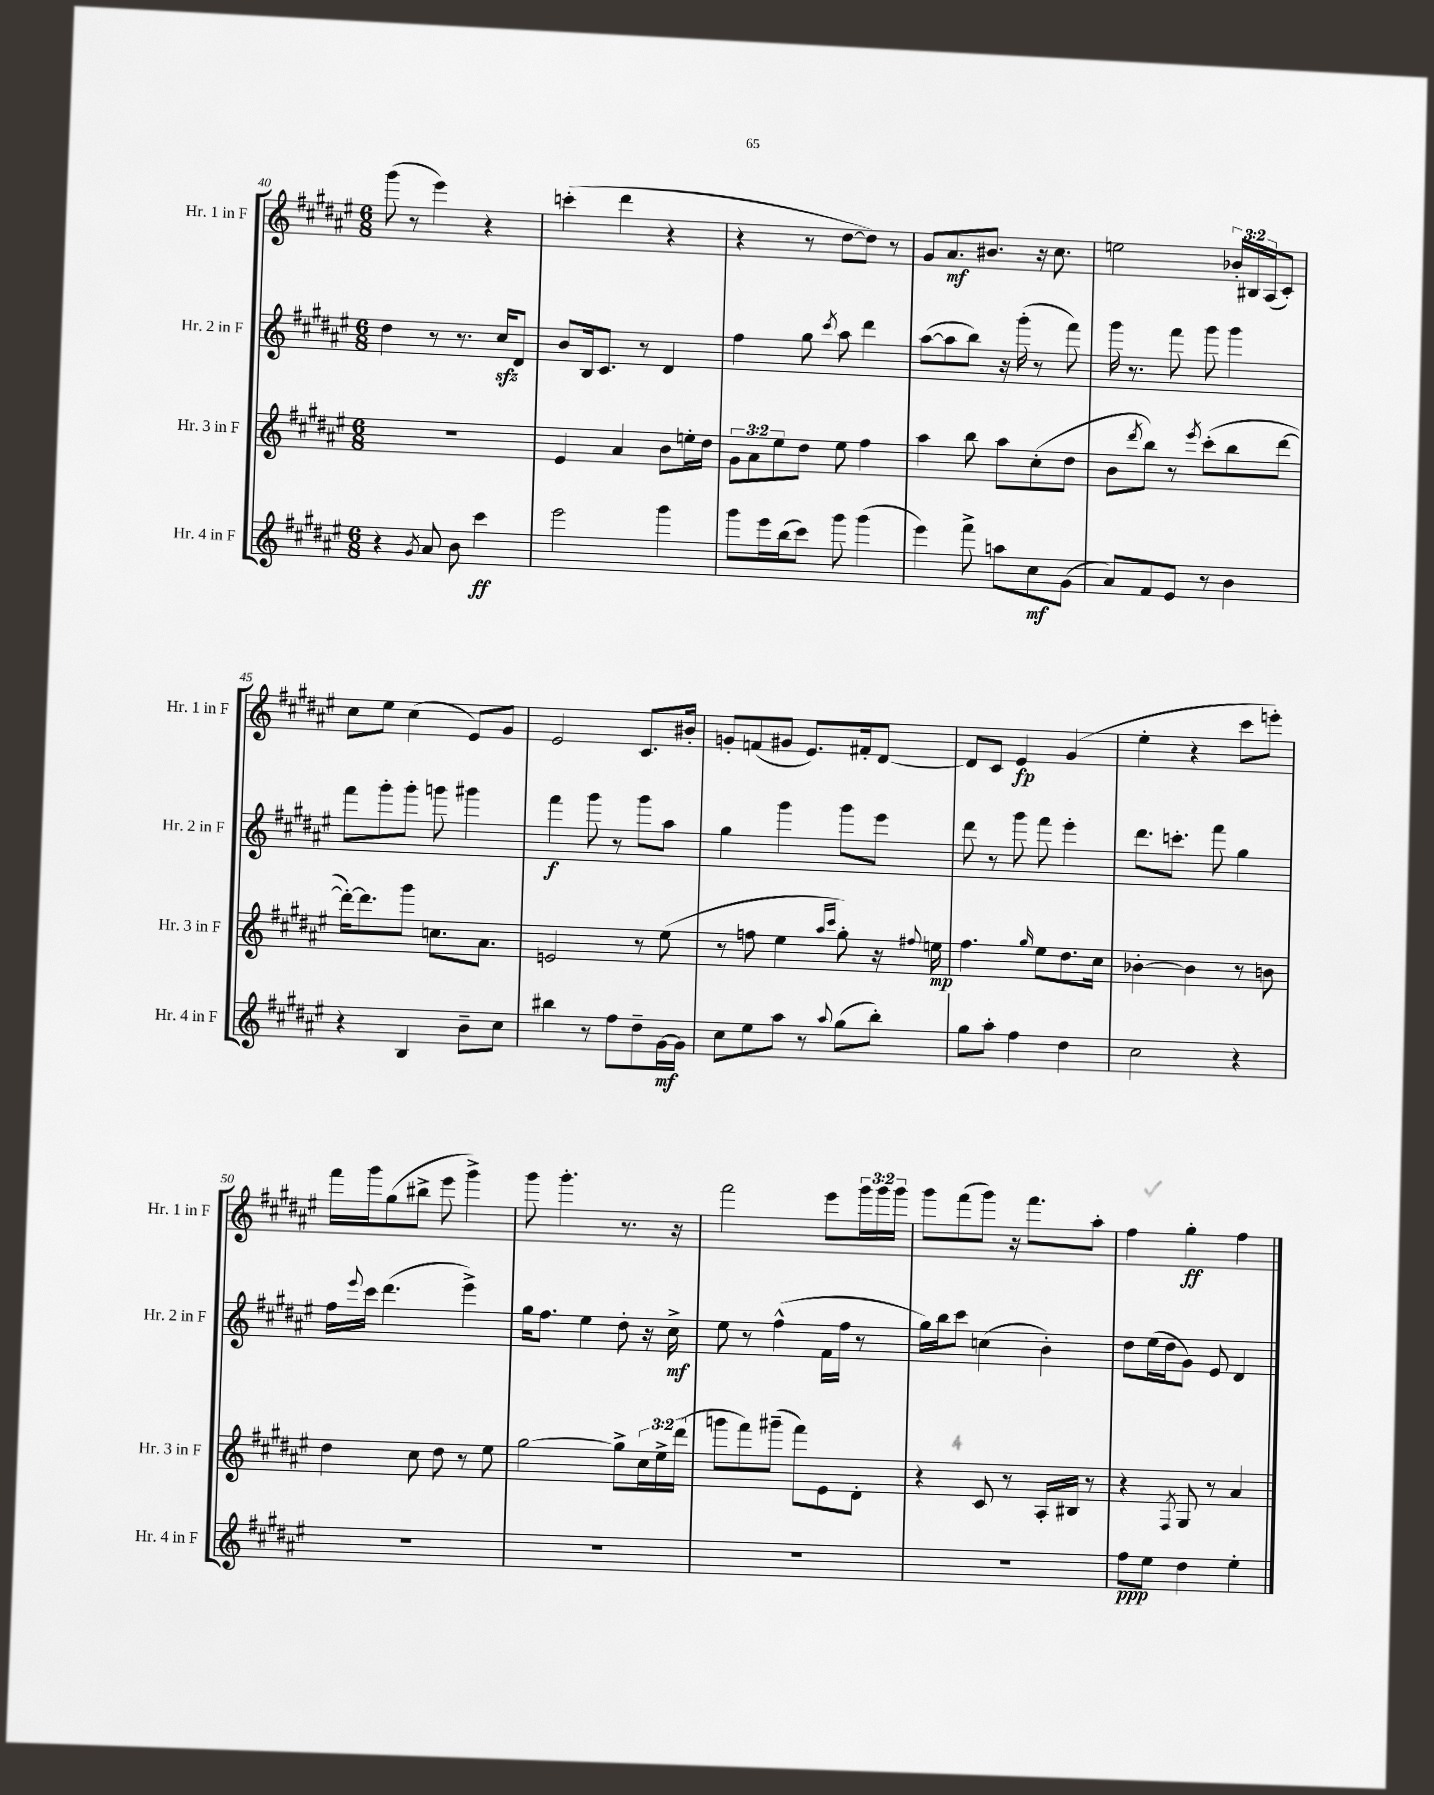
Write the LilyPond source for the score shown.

<<
\new StaffGroup <<
\new Staff = "s0" \with { instrumentName = "Hr. 1 in F" shortInstrumentName = "Hr. 1 in F" } {
    \clef treble \key fis \major \numericTimeSignature \time 6/8 \override Staff.TupletNumber.text = #tuplet-number::calc-fraction-text
    gis'''8( r8 eis'''4) r4 |
    c'''4-.( dis'''4 r4 |
    r4 r8 dis''8~ dis''8) r8 |
    gis'8 ais'8.\mf bis'8. r16 cis''8. |
    e''2 \tuplet 3/2 { bes'16-. bis16 ais16( } cis'8-.) |
    cis''8 eis''8 cis''4( eis'8) gis'8 |
    eis'2 cis'8. bis'16-. |
    g'8-. f'8( gis'8 eis'8.) fis'16-. dis'8~ |
    dis'8 cis'8 eis'4\fp gis'4( |
    eis''4-. r4 cis'''8 e'''8-.) |
    fis'''16 gis'''16 gis''8( bis''8-> eis'''8 gis'''4->) |
    gis'''8 gis'''4.-. r8. r16 |
    fis'''2 eis'''8 \tuplet 3/2 { gis'''16 gis'''16 gis'''16 } |
    gis'''8 fis'''8( gis'''8) r16 fis'''8. ais''8-. |
    fis''4 gis''4-.\ff fis''4 \bar "|." |
}
\new Staff = "s1" \with { instrumentName = "Hr. 2 in F" shortInstrumentName = "Hr. 2 in F" } {
    \clef treble \key fis \major \numericTimeSignature \time 6/8
    dis''4 r8 r8. cis''16\sfz dis'8 |
    b'8 b16 cis'8. r8 dis'4 |
    fis''4 gis''8 \acciaccatura { cis'''8 } ais''8 dis'''4 |
    ais''8~( ais''8 b''8) r16 gis'''16-.( r8 fis'''8) |
    gis'''16 r8. fis'''8 gis'''8 gis'''4 |
    fis'''8 gis'''8-. gis'''8-. g'''8 gis'''4 |
    fis'''4\f gis'''8 r8 gis'''8 ais''8 |
    gis''4 gis'''4 gis'''8 eis'''8 |
    dis'''8 r8 gis'''8 fis'''8 eis'''4-. |
    dis'''8. c'''8.-. fis'''8 gis''4 |
    fis''16 \appoggiatura { eis'''8 } cis'''16 dis'''4.( eis'''4->) |
    gis''16 fis''8. eis''4 dis''8-. r16 cis''16->\mf |
    eis''8 r8 fis''4-^( fis'16 fis''16 r8 |
    gis''16) b''16 cis'''8 c''4( b'4-.) |
    dis''8 eis''16( dis''16 gis'8) eis'8 dis'4 \bar "|." |
}
\new Staff = "s2" \with { instrumentName = "Hr. 3 in F" shortInstrumentName = "Hr. 3 in F" } {
    \clef treble \key fis \major \numericTimeSignature \time 6/8 \override Staff.TupletNumber.text = #tuplet-number::calc-fraction-text
    R2. |
    eis'4 ais'4 b'8 e''16-. dis''16 |
    \tuplet 3/2 { gis'8 ais'8 eis''8 } dis''8 eis''8 fis''4 |
    ais''4 b''8 ais''8 cis''8-.( dis''8 |
    b'8 \acciaccatura { dis'''8 } b''8) r8 \acciaccatura { eis'''8 } cis'''8-.( b''8 dis'''8~ |
    dis'''16~-.) dis'''8. gis'''8 c''8. ais'8. |
    e'2 r8 eis''8( |
    r8 f''8 eis''4 \grace { ais''16 cis'''16 } gis''8-.) r16 \appoggiatura { fis''8 } e''16\mp |
    fis''4. \grace { gis''16 } eis''8 dis''8. cis''16 |
    bes'4~-. bes'4 r8 b'8 |
    dis''4 cis''8 dis''8 r8 eis''8 |
    gis''2~ gis''8-> \tuplet 3/2 { cis''16 eis''16-> dis'''16( } |
    g'''8 fis'''8) gis'''8--( fis'''8) eis'8 dis'8-. |
    r4 cis'8 r8 ais16-. bis16 r8 |
    r4 \acciaccatura { fis8 } gis8 r8 ais'4 \bar "|." |
}
\new Staff = "s3" \with { instrumentName = "Hr. 4 in F" shortInstrumentName = "Hr. 4 in F" } {
    \clef treble \key fis \major \numericTimeSignature \time 6/8
    r4 \acciaccatura { gis'8 } ais'8 b'8 cis'''4\ff |
    eis'''2 gis'''4 |
    gis'''8 eis'''16 b''16( cis'''8) gis'''8 gis'''4( |
    eis'''4) fis'''8-> a''8 cis''8\mf gis'8( |
    ais'8) fis'8 eis'8 r8 b'4 |
    r4 b4 b'8-- cis''8 |
    bis''4 r8 fis''8 dis''8-- gis'16~\mf gis'16 |
    cis''8 eis''8 ais''8 r8 \appoggiatura { ais''8 } gis''8( b''8-.) |
    gis''8 ais''8-. fis''4 dis''4 |
    cis''2 r4 |
    R2. |
    R2. |
    R2. |
    R2. |
    fis''8\ppp eis''8 dis''4 eis''4-. \bar "|." |
}
>>
>>
\layout { \context { \Score currentBarNumber = #40 } }
